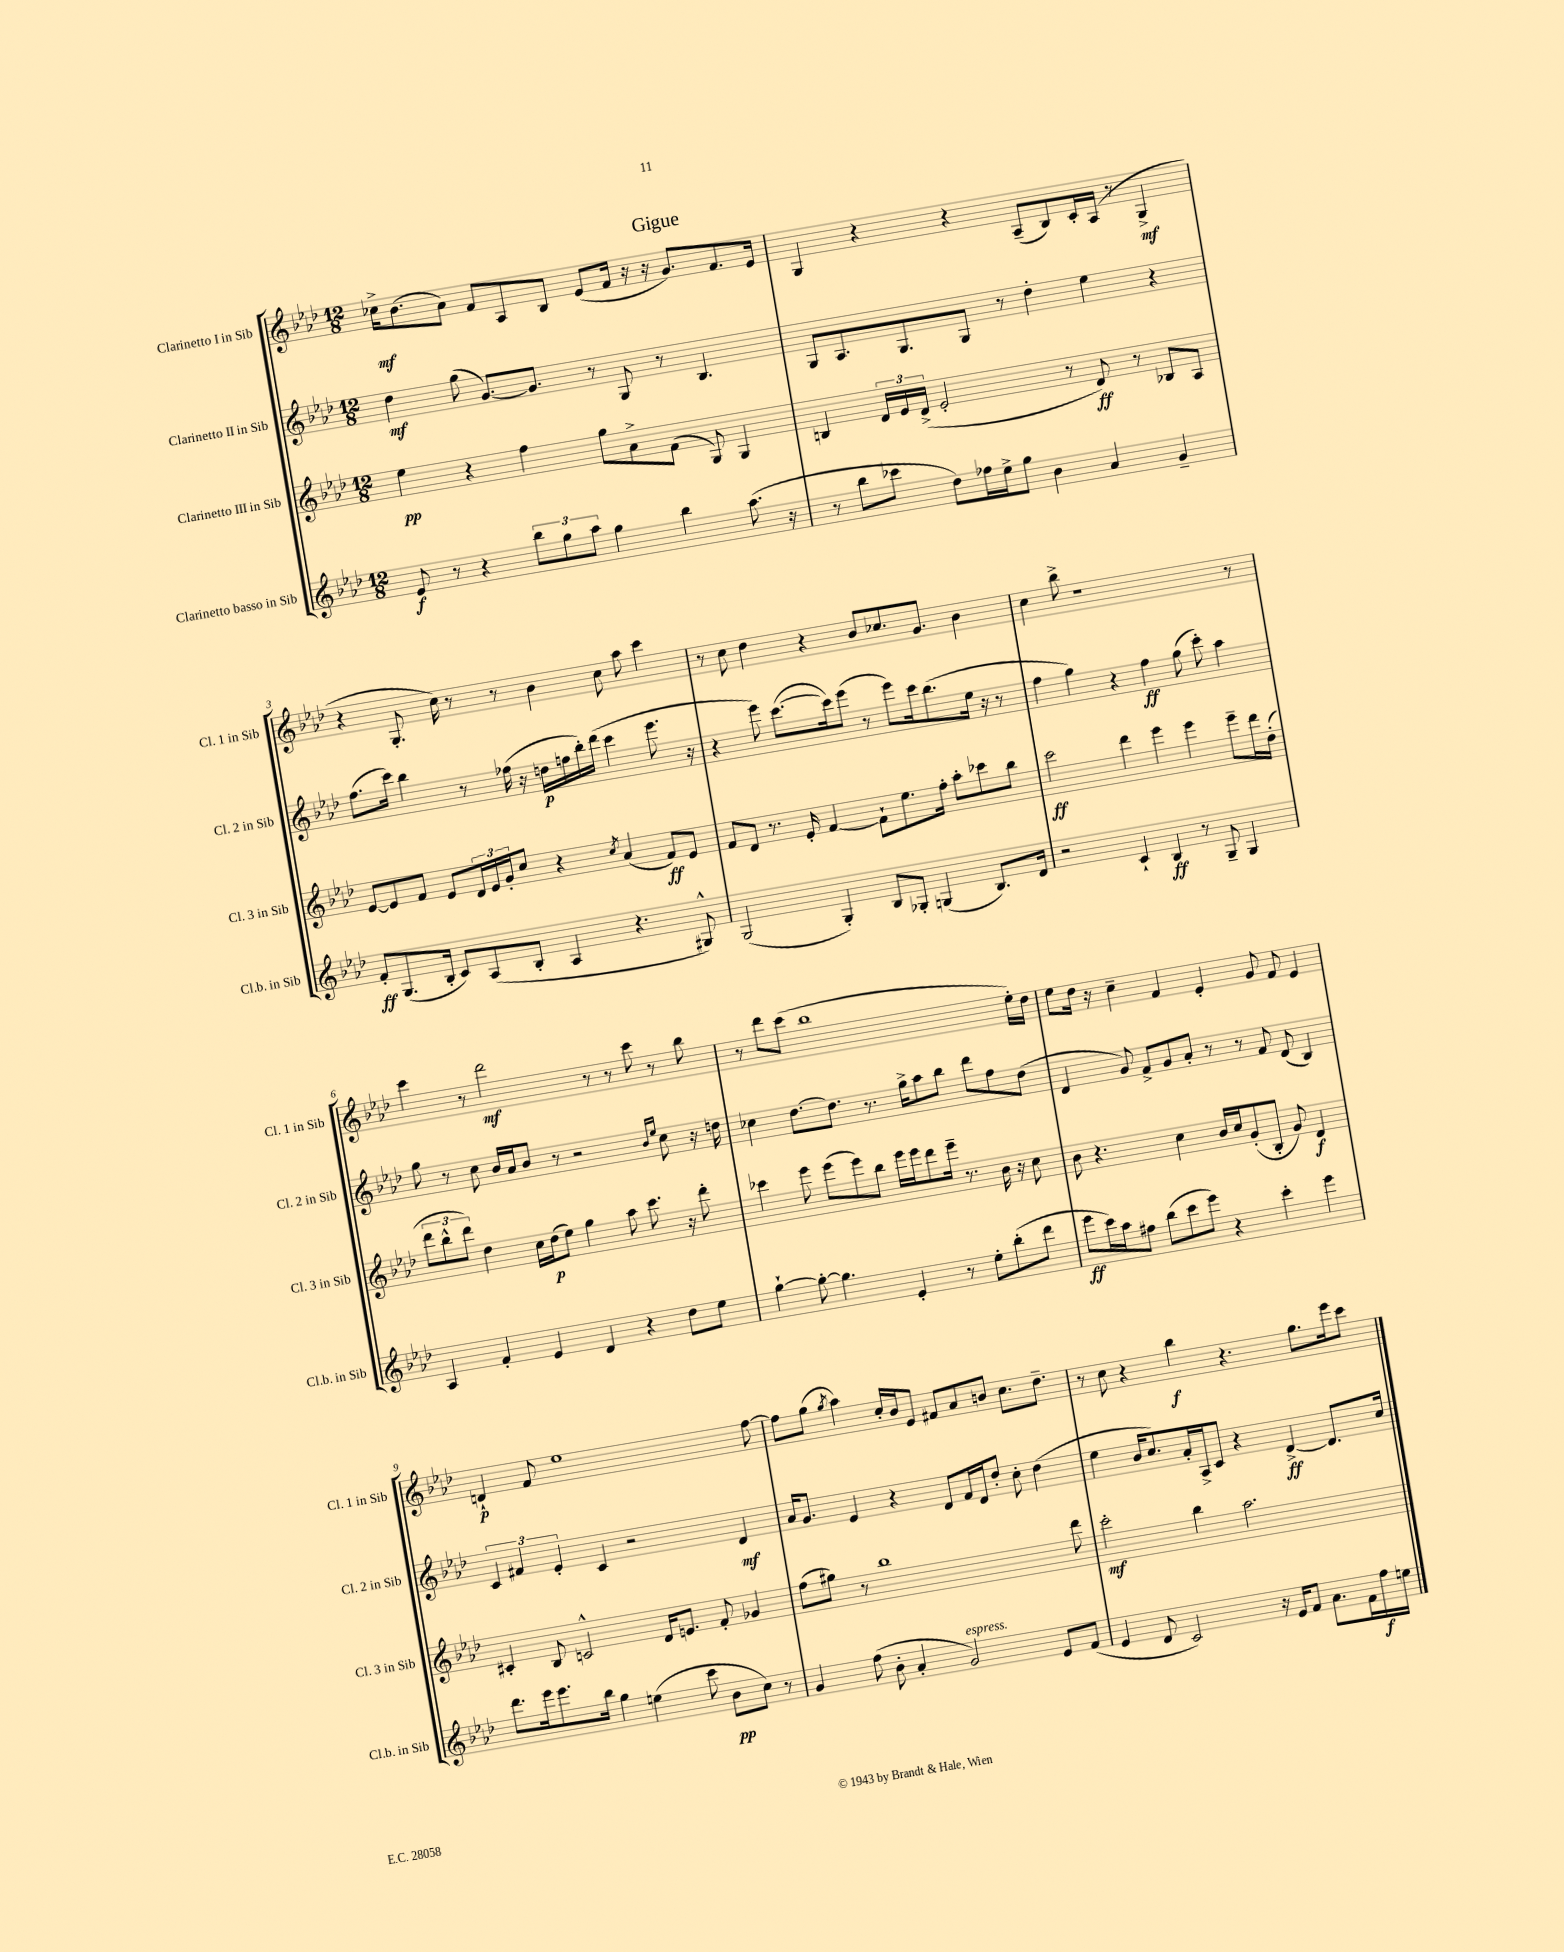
\header { title = "Gigue" }
<<
\new StaffGroup <<
\new Staff = "s0" \with { instrumentName = "Clarinetto I in Sib" shortInstrumentName = "Cl. 1 in Sib" } {
    \clef treble \key aes \major \numericTimeSignature \time 12/8
    ces''16->\mf bes'8.( aes'8) f'8 aes8 bes8 ees'8( f'16 r16 r16 g'8.) f'8. ees'16 |
    g4 r4 r4 aes8--( bes8) c'16-. aes16( r8 g4->\mf |
    r4 g8.-. c''16) r8 r8 bes'4 c''8 aes''8 c'''4 |
    r8 c''8 des''4 r4 bes'8 ces''8. g'8. bes'4 |
    c''4 bes''8-> r1 r8 |
    c'''4 r8 des'''2\mf r8 r8 c'''8 r8 bes''8 |
    r8 des'''8 c'''8( bes''1 ees''16-.) des''16 |
    ees''8 des''16 r16 c''4-- f'4 ees'4-. g'8 f'8 ees'4 |
    d'4-!\p f'8 ees''1 f''8~ |
    f''8 g''8( \acciaccatura { g''8 } aes''4) c''16-. bes'16 ees'8 fis'8 aes'8 b'8 c''8. des''8.-- |
    r8 c''8 r4 bes''4\f r4. g''8. ees'''16 c'''8 \bar "|." |
}
\new Staff = "s1" \with { instrumentName = "Clarinetto II in Sib" shortInstrumentName = "Cl. 2 in Sib" } {
    \clef treble \key aes \major \numericTimeSignature \time 12/8
    des''4\mf g''8( g'8.~) g'8. r8 g8 r8 bes4. |
    g8 aes8. g8. g8 r8 des''4-. ees''4 r4 |
    f''8.( c'''16) bes''4 r8 fes''16( r16 d''16\p f''16 bes''16-.) des'''16( c'''4 ees'''8. r16 |
    r4 ees'''8) c'''8.~( c'''16) ees'''8( r8 ees'''8) c'''16 bes''8.( ees''16 r16 r8 |
    f''4 g''4) r4 f''4\ff g''8( c'''8-.) aes''4 |
    g''8 r8 c''8 bes'16 aes'16 bes'8 r8 r2 \grace { bes'16 ees''16 } c''8 r16 d''16 |
    ces''4 des''8.~ des''8. r8. g''16-> aes''8 bes''8 des'''8 f''8 des''8( |
    des'4 g'8) f'8-> g'8 aes'8-. r8 r8 f'8 des'8( bes4) |
    \tuplet 3/2 { c'4 fis'4 ees'4-. } c'4 r2 des'4\mf |
    aes'16 g'8. ees'4 r4 des'8 f'16 des'16 des''8-. c''8-. des''4( |
    ees''4 bes'16 c''8.) aes'16-. aes16-> c'8 r4 des'4~->\ff des'8. c''16 \bar "|." |
}
\new Staff = "s2" \with { instrumentName = "Clarinetto III in Sib" shortInstrumentName = "Cl. 3 in Sib" } {
    \clef treble \key aes \major \numericTimeSignature \time 12/8
    ees''4\pp r4 f''4 g''8 aes'8-> f'8( g8) g4 |
    b4 \tuplet 3/2 { des'16 ees'16 des'16->( } ees'2-. r8 des'8\ff) r8 bes8 aes8 |
    ees'8~ ees'8 f'8 ees'8 \tuplet 3/2 { des'16 ees'16 g'16-. } c''8 r4 \acciaccatura { c''8 } aes'4( f'8\ff) ees'8 |
    f'8 des'8 r8. ees'16-. f'4~ f'8-! ees''8. f''16-. aes''8-. ces'''8 bes''8 |
    c'''2\ff des'''4 ees'''4 ees'''4 ees'''8-- des'''16 des''16-.( |
    \tuplet 3/2 { des'''8 bes''8-^ des'''8) } des''4 c''16 des''16\p( ees''8) g''4 aes''8 c'''8. r16 des'''8-. |
    ces'''4 ees'''8 ees'''8( ees'''8) bes''8 ees'''16 ees'''16 des'''8 ees'''16-- r8. bes'16 r16 c''8 |
    bes'8 r4. c''4 bes'16 c''16 g'8-.( bes8-. g'8) des'4\f |
    cis'4-. bes8 c'2-^ des'16 e'8. f'8-. ges'4 |
    f''8( gis''8) r8 bes''1 des'''8 |
    c'''2-.\mf bes''4 aes''2. \bar "|." |
}
\new Staff = "s3" \with { instrumentName = "Clarinetto basso in Sib" shortInstrumentName = "Cl.b. in Sib" } {
    \clef treble \key aes \major \numericTimeSignature \time 12/8
    ees'8\f r8 r4 \tuplet 3/2 { bes''8 g''8 aes''8 } g''4 bes''4 aes''8.( r16 |
    r8 bes''8 ces'''8 des''8) fes''16 ees''16-> g''8 bes'4 aes'4 g'4-- |
    f'8-.\ff g8.( bes16-. c'8) aes8( bes8-. aes4 r4. gis8-^) |
    g2( g4-.) bes8 ges8-. g4( bes8.) des'16 |
    r2 c'4-! bes4\ff r8 g8-- g4 |
    aes4 f'4-. ees'4 des'4 r4 des''8 ees''8 |
    g''4~-! g''8~-. g''4. ees'4-. r8 ees''8-. bes''8-.( des'''8 |
    ees'''8\ff c'''16) aes''16 fis''8 bes''8( c'''8 ees'''8) r4 c'''4-. ees'''4 |
    des'''8. ees'''16 ees'''8. bes''16 g''4 e''4( c'''8 bes'8\pp c''8) r8 |
    g'4 f''8( bes'8-. aes'4-. g'2^\markup { \italic "espress." }) ees'8 f'8( |
    ees'4 des'8 c'2) r16 ees'16 f'8 aes'8. f'16 f''16\f e''16 \bar "|." |
}
>>
>>
